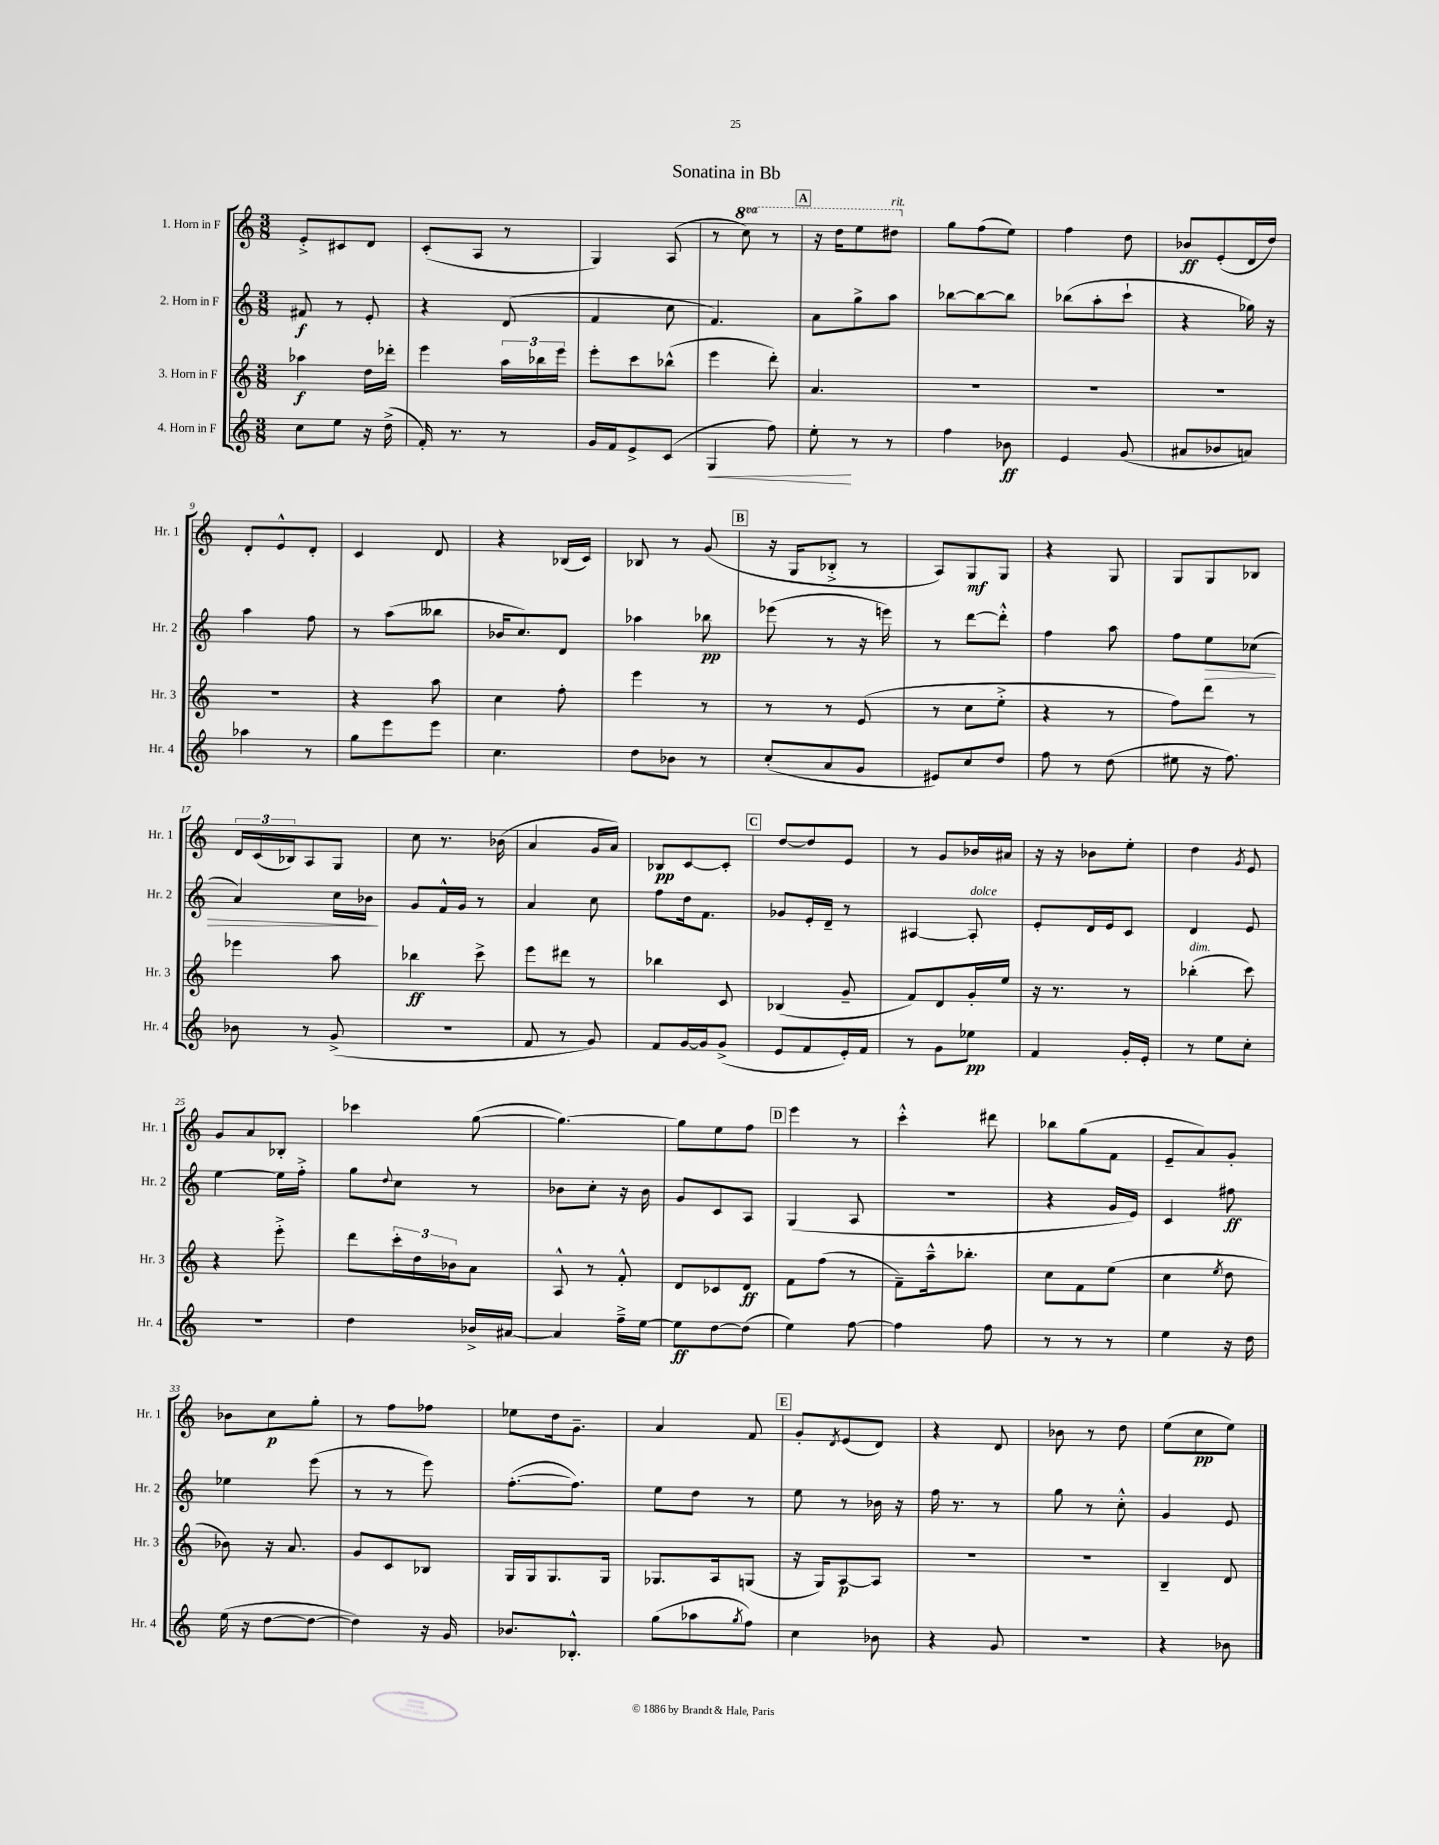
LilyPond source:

\header { title = "Sonatina in Bb" }
<<
\new StaffGroup <<
\new Staff = "s0" \with { instrumentName = "1. Horn in F" shortInstrumentName = "Hr. 1" } {
    \clef treble \key c \major \numericTimeSignature \time 3/8 \set Staff.ottavationMarkups = #ottavation-simple-ordinals
    e'8-.-> cis'8 d'8 |
    c'8-.( a8 r8 |
    g4) a8( |
    r8 \ottava #1 c'''8) r8 |
    \mark \markup { \box "A" } r16 d'''16 e'''8 dis'''8^\markup { \italic "rit." } \ottava #0 |
    g''8 f''8( e''8) |
    f''4 d''8 |
    bes'8\ff e'8-.( d'16 d''16) |
    d'8-. e'8-^ d'8-. |
    c'4 d'8 |
    r4 bes16( c'16) |
    bes8 r8 g'8( |
    \mark \markup { \box "B" } r16 g16 bes8-.-> r8 |
    a8) g8\mf g8 |
    r4 g8 |
    g8 g8 bes8 |
    \tuplet 3/2 { d'16 c'16( bes16) } a8 g8 |
    c''8 r8. bes'16( |
    a'4 g'16 a'16) |
    bes8\pp c'8~ c'8-. |
    \mark \markup { \box "C" } d''8~ d''8 e'8 |
    r8 g'8 bes'16 ais'16 |
    r16 r16 bes'8 e''8-. |
    d''4 \acciaccatura { g'8 } e'8 |
    g'8 a'8 bes8-. |
    ces'''4 g''8~( |
    g''4.~) |
    g''8 e''8 f''8 |
    \mark \markup { \box "D" } e'''4 r8 |
    c'''4-.-^ dis'''8 |
    bes''8 g''8( f'8 |
    e'8-- a'8) g'8-. |
    bes'8 c''8\p g''8-. |
    r8 f''8 fes''8 |
    ees''8 d''16 g'8.-- |
    a'4 f'8 |
    \mark \markup { \box "E" } g'8-. \acciaccatura { d'8 } e'8( d'8) |
    r4 d'8 |
    bes'8 r8 d''8 |
    e''8( c''8\pp e''8) \bar "|." |
}
\new Staff = "s1" \with { instrumentName = "2. Horn in F" shortInstrumentName = "Hr. 2" } {
    \clef treble \key c \major \numericTimeSignature \time 3/8
    fis'8\f r8 e'8-. |
    r4 d'8( |
    f'4 c''8 |
    f'4.) |
    \mark \markup { \box "A" } a'8 g''8-> a''8 |
    bes''8~ bes''8~ bes''8 |
    bes''8( a''8-. c'''8-! |
    r4 ges''16) r16 |
    a''4 f''8 |
    r8 a''8( beses''8 |
    bes'16 c''8.) d'8 |
    aes''4 bes''8\pp |
    \mark \markup { \box "B" } ees'''8( r8 r16 e'''16) |
    r8 d'''8~ d'''8-.-^ |
    f''4 a''8 |
    f''8 e''8\> ces''8( |
    a'4) c''16 bes'16\! |
    g'8 f'16-^ g'16 r8 |
    a'4 c''8 |
    f''8 d''16 f'8. |
    \mark \markup { \box "C" } ges'8 e'16-. d'16-- r8 |
    ais4~ ais8-.^\markup { \italic "dolce" } |
    e'8-. d'16 e'16 c'8 |
    d'4 e'8 |
    e''4~ e''16 f''16-.-> |
    g''8 \appoggiatura { d''8 } c''8 r8 |
    bes'8 c''8-. r16 bes'16 |
    g'8 c'8 a8 |
    \mark \markup { \box "D" } g4( a8 |
    R4. |
    r4 g'16 e'16) |
    c'4 fis''8\ff |
    ees''4 e'''8( |
    r8 r8 e'''8) |
    f''8.~-.( f''8.) |
    e''8 d''8 r8 |
    \mark \markup { \box "E" } e''8 r8 bes'16 r16 |
    f''16 r8. r8 |
    g''8 r8 c''8-.-^ |
    g'4 e'8 \bar "|." |
}
\new Staff = "s2" \with { instrumentName = "3. Horn in F" shortInstrumentName = "Hr. 3" } {
    \clef treble \key c \major \numericTimeSignature \time 3/8
    aes''4\f d''16 des'''16-. |
    e'''4 \tuplet 3/2 { a''16 bes''16 e'''16 } |
    e'''8-. c'''8 bes''8-^( |
    e'''4 d'''8-.) |
    \mark \markup { \box "A" } a'4. |
    R4. |
    R4. |
    R4. |
    R4. |
    r4 a''8 |
    c''4 f''8-. |
    e'''4 r8 |
    \mark \markup { \box "B" } r8 r8 e'8( |
    r8 c''8 e''8-.-> |
    r4 r8 |
    f''8) d'''8 r8 |
    ees'''4 a''8 |
    bes''4\ff c'''8-> |
    e'''8 dis'''8 r8 |
    bes''4 c'8 |
    \mark \markup { \box "C" } bes4( g'8-- |
    f'8) d'8 g'16-. e''16 |
    r16 r8. r8 |
    bes''4-.^\markup { \italic "dim." }( c'''8) |
    r4 e'''8-.-> |
    d'''8 \tuplet 3/2 { c'''16-. d''16 bes'16 } a'8 |
    a8-^ r8 f'8-.-^ |
    d'8 ces'8 d'8\ff |
    \mark \markup { \box "D" } f'8 f''8( r8 |
    f'8--) a''16---^ bes''8.-. |
    c''8 f'8 e''8( |
    c''4 \acciaccatura { e''8 } d''8 |
    bes'8) r16 a'8. |
    g'8 c'8 bes8 |
    g16 g16 g8. g16 |
    ges8. a16 g8( |
    \mark \markup { \box "E" } r16 g16) a8~\p a8 |
    R4. |
    R4. |
    b4-- d'8 \bar "|." |
}
\new Staff = "s3" \with { instrumentName = "4. Horn in F" shortInstrumentName = "Hr. 4" } {
    \clef treble \key c \major \numericTimeSignature \time 3/8
    c''8 e''8 r16 d''16->( |
    f'16-.) r8. r8 |
    g'16 f'16 e'8-> c'8( |
    g4\< f''8) |
    \mark \markup { \box "A" } e''8-.\! r8 r8 |
    f''4 bes'8\ff |
    e'4 g'8( |
    ais'8 bes'8 a'8) |
    aes''4 r8 |
    g''8 e'''8 e'''8 |
    c''4. |
    d''8 bes'8 r8 |
    \mark \markup { \box "B" } c''8-.( a'8 g'8 |
    eis'8) c''8 d''8 |
    f''8 r8 d''8( |
    eis''8 r16 f''8.) |
    bes'8 r8 g'8->( |
    R4. |
    f'8 r8 g'8) |
    f'8 g'16~ g'16 g'8->( |
    \mark \markup { \box "C" } e'8 f'8 e'16-.) f'16 |
    r8 g'8 ees''8\pp |
    f'4 g'16-. e'16-. |
    r8 e''8 c''8-. |
    R4. |
    d''4 bes'16-> ais'16~ |
    ais'4 f''16---> e''16~ |
    e''8\ff d''8~ d''8( |
    \mark \markup { \box "D" } e''4) f''8~ |
    f''4 f''8 |
    r8 r8 r8 |
    e''4 r16 d''16 |
    e''16( r16 d''8~ d''8~ |
    d''4) r16 g'16 |
    bes'8. bes8.-.-^ |
    g''8( aes''8 \acciaccatura { g''8 } f''8) |
    \mark \markup { \box "E" } c''4 bes'8 |
    r4 g'8 |
    R4. |
    r4 bes'8 \bar "|." |
}
>>
>>
